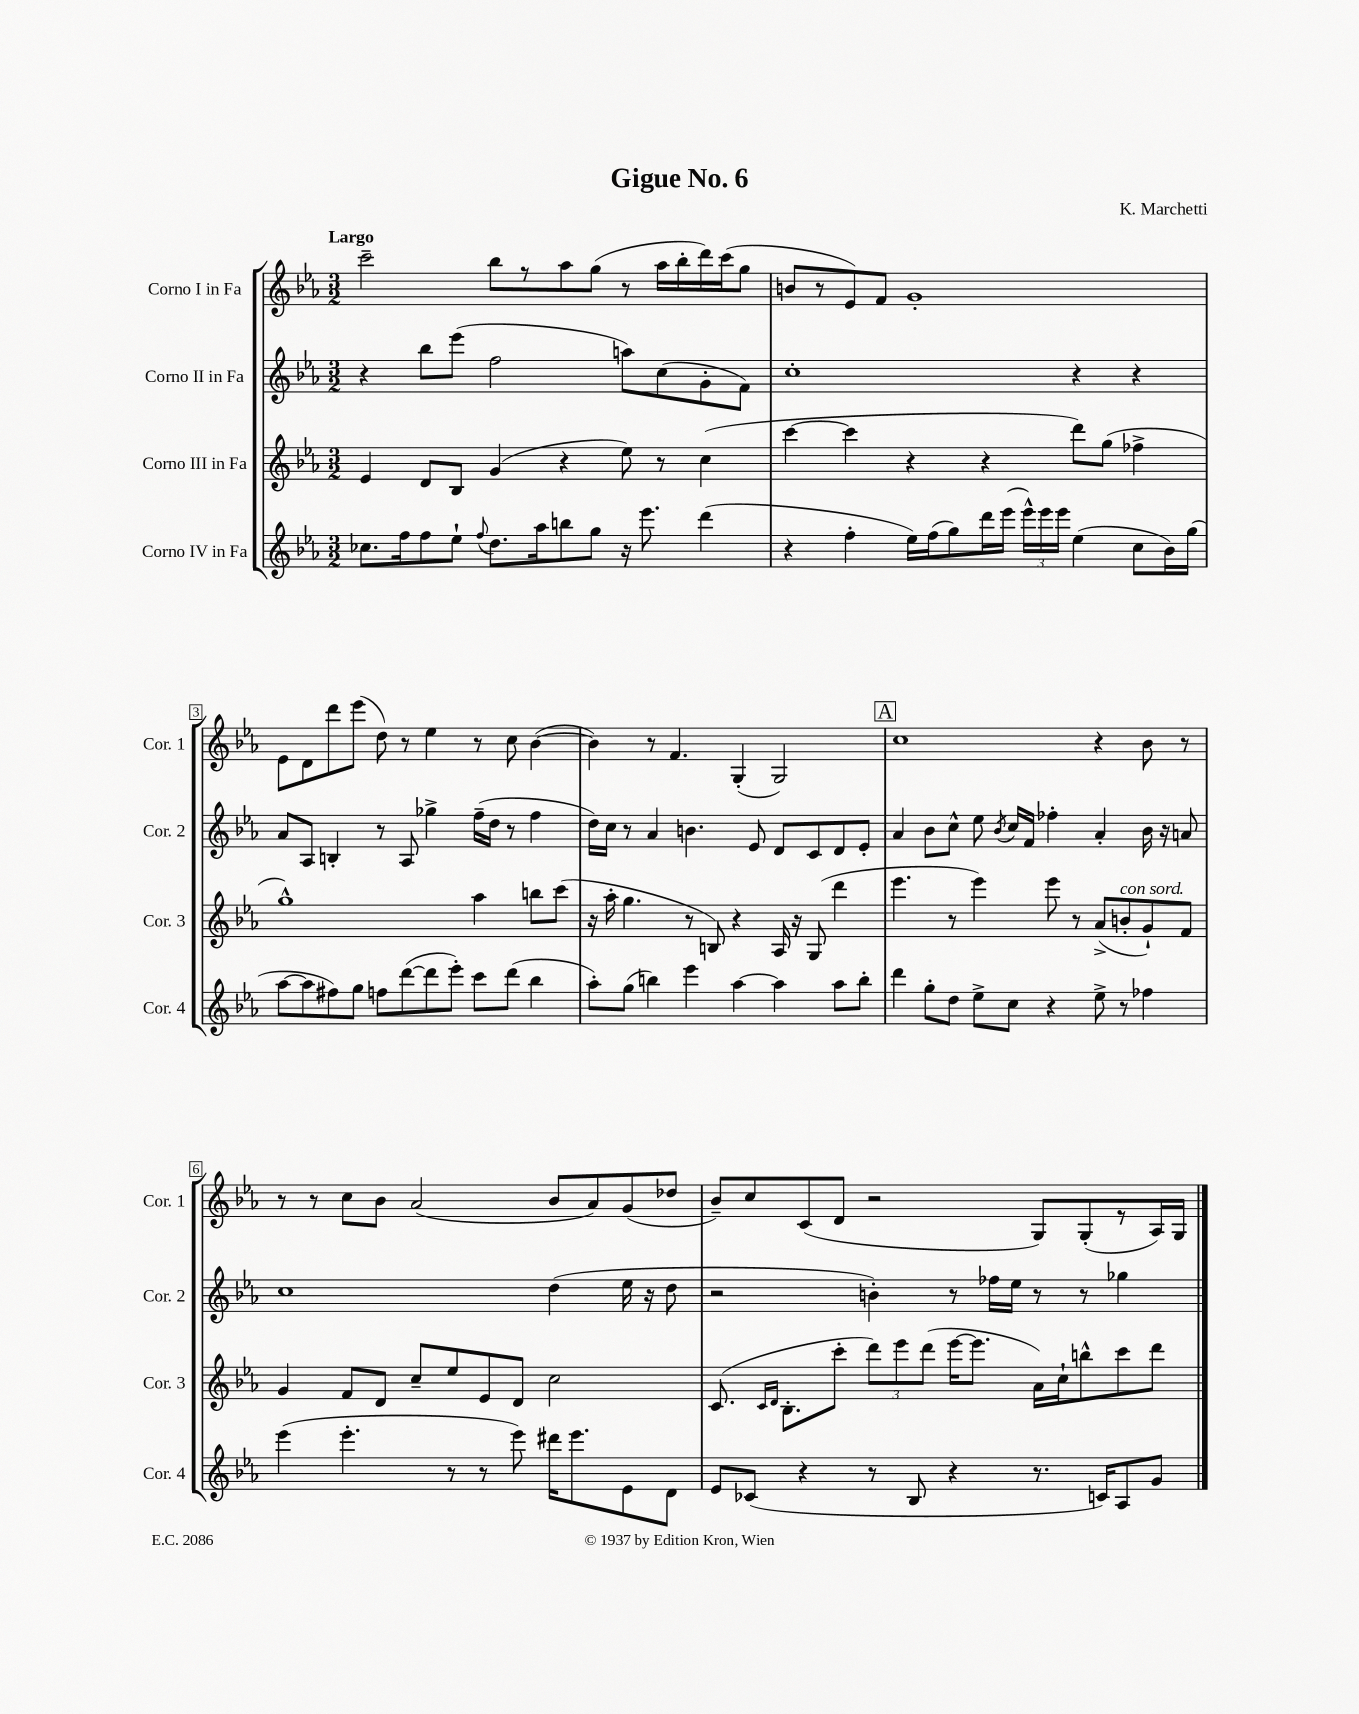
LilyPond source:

\header { title = "Gigue No. 6" composer = "K. Marchetti" }
<<
\new StaffGroup <<
\new Staff = "s0" \with { instrumentName = "Corno I in Fa" shortInstrumentName = "Cor. 1" } {
    \clef treble \key ees \major \numericTimeSignature \time 3/2 \tempo "Largo"
    \autoBeamOff c'''2-- bes''8[ r8 aes''8 g''8]( r8 aes''16[ bes''16-. d'''16) c'''16( g''8] |
    b'8[ r8 ees'8) f'8] g'1-. |
    ees'8[ d'8 d'''8 ees'''8]( d''8) r8 ees''4 r8 c''8 bes'4~( |
    bes'4) r8 f'4. g4-.( g2) |
    \mark \markup { \box "A" } c''1 r4 bes'8 r8 |
    r8 r8 c''8[ bes'8] aes'2( bes'8[ aes'8) g'8( des''8] |
    bes'8[--) c''8 c'8( d'8] r2 g8[) g8-.( r8 aes16) g16] \bar "|." |
}
\new Staff = "s1" \with { instrumentName = "Corno II in Fa" shortInstrumentName = "Cor. 2" } {
    \clef treble \key ees \major \numericTimeSignature \time 3/2
    \autoBeamOff r4 bes''8[ ees'''8]( f''2 a''8[) c''8( g'8-. f'8]) |
    c''1-. r4 r4 |
    aes'8[ aes8] b4-. r8 aes8 ges''4-> f''16[--( d''16] r8 f''4 |
    d''16[) c''16] r8 aes'4 b'4. ees'8 d'8[ c'8 d'8 ees'8]-. |
    \mark \markup { \box "A" } aes'4 bes'8[ c''8]-^ ees''8 \acciaccatura { bes'8 } c''16[ f'16] fes''4-. aes'4-. bes'16 r16 a'8 |
    c''1 d''4( ees''16 r16 d''8 |
    r2 b'4-.) r8 fes''16[ ees''16] r8 r8 ges''4 \bar "|." |
}
\new Staff = "s2" \with { instrumentName = "Corno III in Fa" shortInstrumentName = "Cor. 3" } {
    \clef treble \key ees \major \numericTimeSignature \time 3/2
    \autoBeamOff ees'4 d'8[ bes8] g'4( r4 ees''8) r8 c''4( |
    c'''4~ c'''4 r4 r4 d'''8[) g''8]( fes''4-> |
    g''1-^) aes''4 b''8[ c'''8]( |
    r16 aes''16-. g''4. r8 b8) r4 aes16 r16 g8( d'''4 |
    \mark \markup { \box "A" } ees'''4. r8 ees'''4) ees'''8 r8 aes'8[->( b'8-.^\markup { \italic "con sord." } g'8-!) f'8] |
    g'4 f'8[ d'8] c''8[-- ees''8 ees'8 d'8] c''2 |
    c'8.( \grace { c'16[ d'16] } bes8.[-. c'''8]-. \tuplet 3/2 { d'''8[) ees'''8 d'''8]( } ees'''16[~ ees'''8.] aes'16[) c''16-! b''8-^ c'''8 d'''8] \bar "|." |
}
\new Staff = "s3" \with { instrumentName = "Corno IV in Fa" shortInstrumentName = "Cor. 4" } {
    \clef treble \key ees \major \numericTimeSignature \time 3/2
    \autoBeamOff ces''8.[ f''16 f''8 ees''8]-! \appoggiatura { f''8 } d''8.[ aes''16 b''8 g''8] r16 ees'''8. d'''4( |
    r4 f''4-. ees''16[) f''16( g''8) d'''16 ees'''16]( \tuplet 3/2 { ees'''16[-^) ees'''16 ees'''16] } ees''4( c''8[ bes'16) g''16]( |
    aes''8[~ aes''8 fis''8) g''8] f''8[ d'''8~( d'''8 ees'''8]-.) c'''8[ d'''8]( bes''4 |
    aes''8[-.) g''8]( b''4) ees'''4 aes''4~ aes''4 aes''8[ b''8]-. |
    \mark \markup { \box "A" } d'''4 g''8[-. d''8] ees''8[-> c''8] r4 ees''8-> r8 fes''4 |
    ees'''4( ees'''4.-. r8 r8 ees'''8) dis'''16[ ees'''8. ees'8 d'8] |
    ees'8[ ces'8]( r4 r8 bes8 r4 r8. c'16[) aes8 g'8] \bar "|." |
}
>>
>>
\layout { \context { \Score \override BarNumber.stencil = #(make-stencil-boxer 0.1 0.3 ly:text-interface::print) } }
